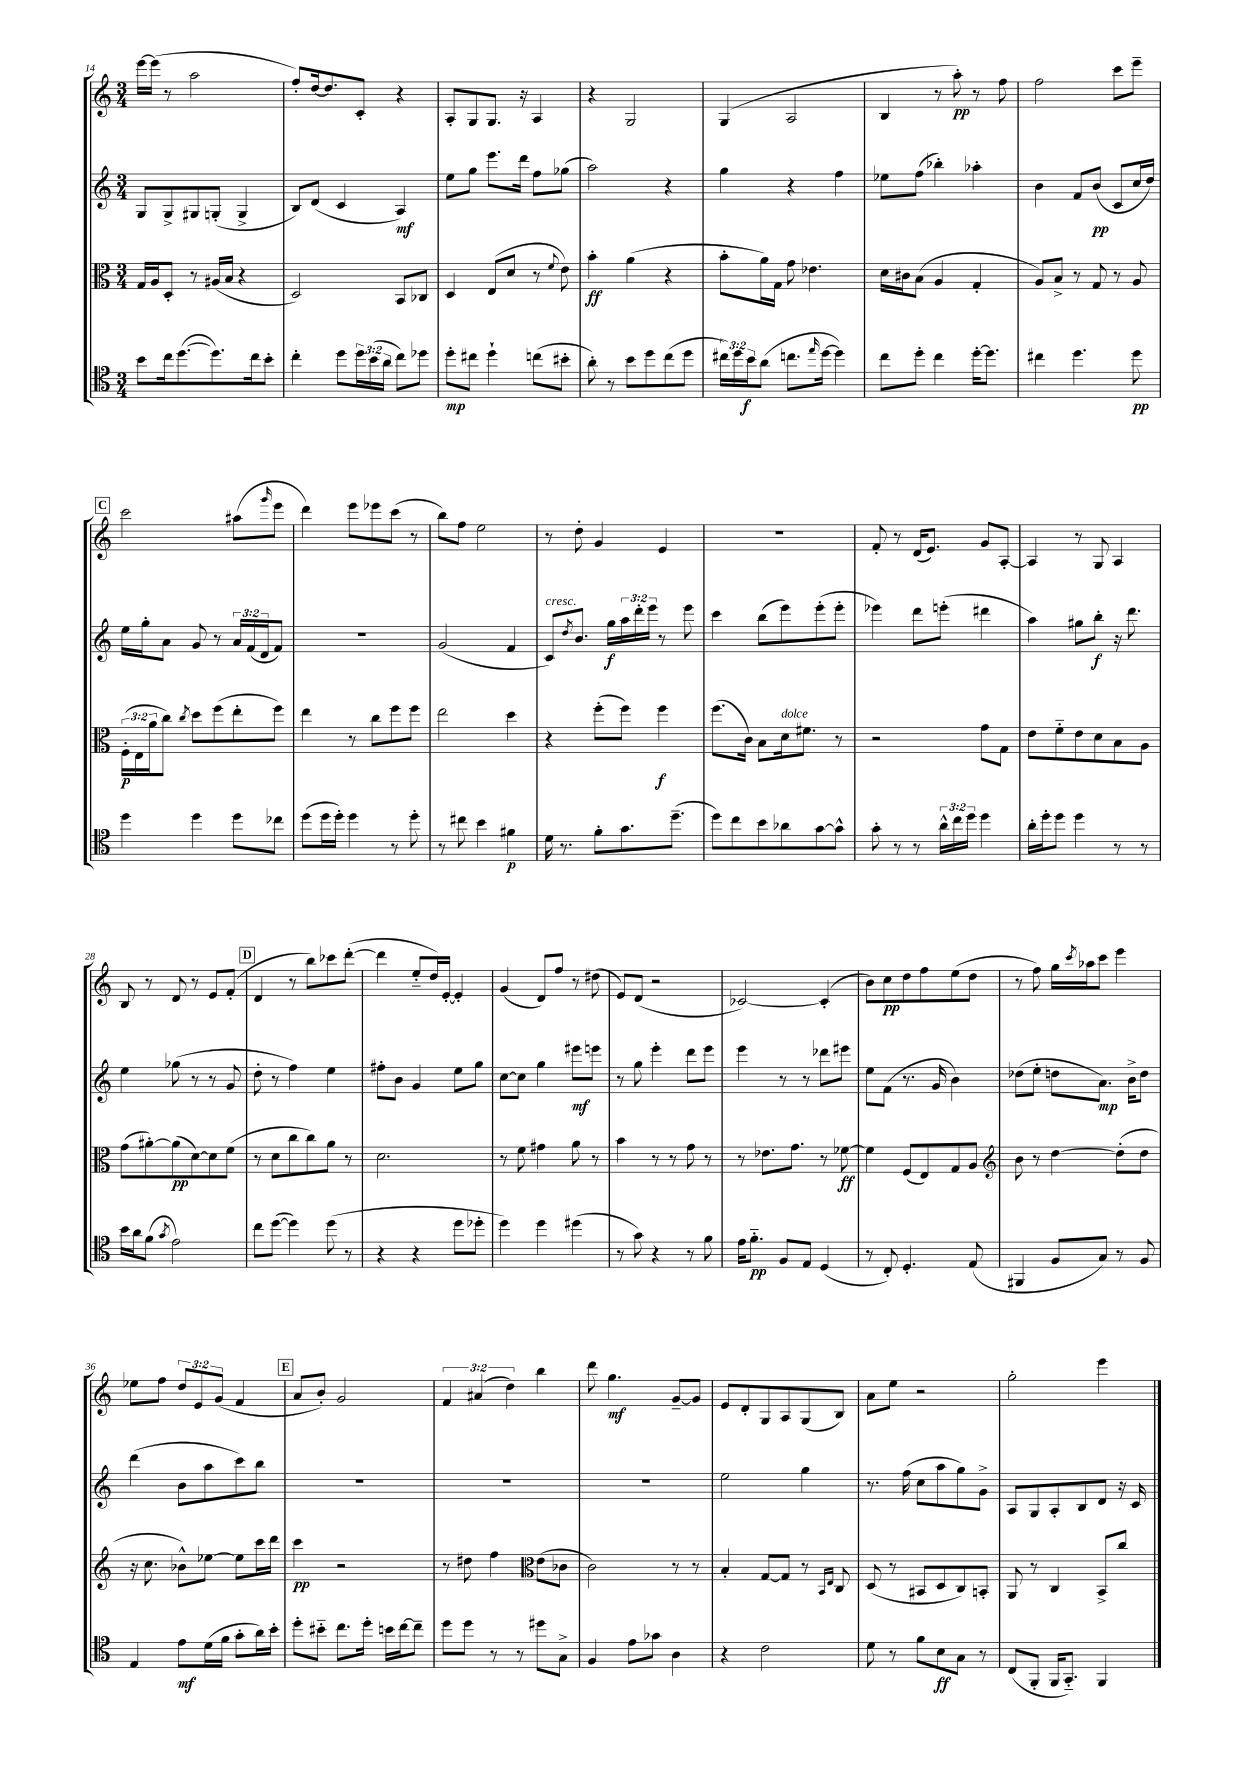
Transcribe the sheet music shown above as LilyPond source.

<<
\new StaffGroup <<
\new Staff = "s0" {
    \clef treble \key c \major \numericTimeSignature \time 3/4 \override Staff.TupletNumber.text = #tuplet-number::calc-fraction-text
    e'''16~ e'''16( r8 a''2 |
    f''8-.) d''16~ d''8. c'8-. r4 |
    a8-. g8 g8. r16 a4 |
    r4 g2 |
    g4( a2 |
    b4 r8 a''8-.\pp) r8 f''8 |
    f''2 c'''8 e'''8-- |
    \mark \markup { \box "C" } c'''2 ais''8( \grace { g'''16 } e'''8 |
    d'''4) e'''8 ees'''8 c'''8( r8 |
    b''8) f''8 e''2 |
    r8 d''8-. g'4 e'4 |
    R2. |
    f'8-. r8 d'16( e'8.) g'8 a8~-. |
    a4 r8 g8 a4 |
    b8 r8 d'8 r8 e'8 f'8-.( |
    \mark \markup { \box "D" } d'4 r8 b''8) ces'''8 d'''8~-.( |
    d'''4 e''8-_ d''16) e'16~-. e'4-. |
    g'4( d'8) f''8 r8 dis''8( |
    e'8) d'8( r2 |
    ces'2~) ces'4-.( |
    b'8) c''8\pp d''8 f''8 e''8( d''8 |
    r8 f''8) g''16 \acciaccatura { c'''8 } aes''16 c'''8 e'''4 |
    ees''8 f''8 \tuplet 3/2 { d''8 e'8 g'8( } f'4 |
    \mark \markup { \box "E" } a'8 b'8-.) g'2 |
    \tuplet 3/2 { f'4 ais'4( d''4) } b''4 |
    d'''8 g''4.\mf g'8~-- g'8 |
    e'8 d'8-. g8 a8 g8( b8) |
    a'8 e''8 r2 |
    g''2-. e'''4 \bar "|." |
}
\new Staff = "s1" {
    \clef treble \key c \major \numericTimeSignature \time 3/4 \override Staff.TupletNumber.text = #tuplet-number::calc-fraction-text
    g8 g8-> gis8 g8-.( g4-> |
    b8) d'8( c'4 a4\mf) |
    e''8 g''8 e'''8. d'''16 f''8 ges''8( |
    a''2) r4 |
    g''4 r4 f''4 |
    ees''8 f''8( bes''4-.) aes''4-. |
    b'4 f'8 b'8\pp( c'8 c''16 d''16) |
    \mark \markup { \box "C" } e''16 g''16-. a'8 g'8 r8 \tuplet 3/2 { a'16 f'16( d'16 } f'8) |
    R2. |
    g'2( f'4 |
    c'8^\markup { \italic "cresc." }) \acciaccatura { d''8 } b'8. g''16\f \tuplet 3/2 { a''16 d'''16-. e'''16 } r8 e'''8 |
    c'''4 b''8( e'''8) e'''8-.( e'''8-. |
    ees'''4) d'''8 e'''8-.( dis'''4 |
    a''4) gis''8 b''8-.\f r16 d'''8. |
    e''4 ges''8( r8 r8 g'8 |
    \mark \markup { \box "D" } d''8-. r8 f''4) e''4 |
    fis''8-. b'8 g'4 e''8 g''8 |
    c''8~ c''8 g''4 eis'''8\mf e'''8 |
    r8 g''8 e'''4-. d'''8 e'''8 |
    e'''4 r8 r8 des'''8 eis'''8 |
    e''8 f'8( r8. g'16 b'4) |
    des''8( e''8-. d''8 a'8.\mp) b'16-> d''8 |
    d'''4( b'8 a''8 c'''8) b''8 |
    \mark \markup { \box "E" } R2. |
    R2. |
    R2. |
    e''2 g''4 |
    r8. f''16( c''8 a''8 g''8) g'8-> |
    a8 g8 a8-. b8 d'8 r16 c'16 \bar "|." |
}
\new Staff = "s2" {
    \clef alto \key c \major \numericTimeSignature \time 3/4 \override Staff.TupletNumber.text = #tuplet-number::calc-fraction-text
    g16 a16 d8-. r8 ais16( b16 r4 |
    d2) b,8 ces8 |
    d4 e8( d'8 r8 \appoggiatura { f'8 } e'8) |
    b'4-.\ff a'4( r4 |
    b'8-. a'16) g16 g'8 ees'4. |
    d'16 cis'16 b8( a4 g4-. |
    a8) b8-> r8 g8 r8 a8 |
    \mark \markup { \box "C" } \tuplet 3/2 { f16-.\p( e16 a'16 } c''8) \acciaccatura { c''8 } d''8 f''8( e''8-. f''8) |
    e''4 r8 c''8 f''8 f''8 |
    e''2 d''4 |
    r4 f''8-.( f''8) f''4\f |
    f''8.( c'16) b8 d'16^\markup { \italic "dolce" } fis'8. r8 |
    r2 g'8 g8 |
    e'8 f'8-_ e'8 d'8 b8 a8 |
    g'8( ais'8~-.) ais'8\pp( d'8~) d'8 f'8( |
    \mark \markup { \box "D" } r8 d'8 c''8 c''8) a'8 r8 |
    d'2. |
    r8 f'8 gis'4 a'8 r8 |
    b'4 r8 r8 g'8 r8 |
    r8 ees'8. g'8. r8 fes'8~\ff |
    fes'4 f8( e8) g8 a8 |
    \clef treble b'8 r8 d''4~ d''8-.( d''8 |
    r16 c''8. bes'8-^) ees''8~ ees''8 c'''16 d'''16 |
    \mark \markup { \box "E" } c'''4\pp r2 |
    r8 dis''8 f''4 \clef alto e'8( ces'8 |
    c'2) r8 r8 |
    b4-. g8~ g8 r8 \grace { b,16 e16 } c8 |
    d8( r8 bis,8 d8 c8) b,8-. |
    a,8 r8 c4 b,8-> c''8 \bar "|." |
}
\new Staff = "s3" {
    \clef tenor \key c \major \numericTimeSignature \time 3/4 \override Staff.TupletNumber.text = #tuplet-number::calc-fraction-text
    b'8 c''16 d''8.~( d''8.) c''16 b'8-. |
    c''4-. d''8 \tuplet 3/2 { d''16 b'16( a'16 } c''8) des''8 |
    d''8-.\mp cis''8 d''4-! c''8( bis'8-. |
    a'8-.) r8 b'8 d''8 c''8( d''8 |
    \tuplet 3/2 { cis''16) d''16 b'16\f } a'8( c''8. \grace { e''16 } d''16~ d''4) |
    c''8 d''8-. c''4 d''16~-. d''8. |
    cis''4 d''4. d''8\pp |
    \mark \markup { \box "C" } d''4 d''4 d''8 ces''8 |
    d''8( d''16 d''16-.) d''4 r8 d''8-. |
    r8 cis''8 b'4 fis'4\p |
    d'16 r8. f'8-. g'8. d''8.--( |
    d''8) c''8 b'8 aes'8 g'8~ g'8-^ |
    g'8-. r8 r8 \tuplet 3/2 { a'16-^ c''16 d''16 } d''4 |
    a'16-. d''16-. d''8 d''4 r8 r8 |
    b'16 a'16 f'8( \acciaccatura { g'8 } e'2) |
    \mark \markup { \box "D" } c''8 d''8~( d''4) d''8( r8 |
    r4 r4 d''8 des''8-. |
    d''4) d''4 dis''4( |
    r8 g'8) r4 r8 f'8 |
    e'16 f'8.-_\pp f8 e8 d4( |
    r8 c8-.) d4.-. e8( |
    fis,4 f8 g8) r8 f8 |
    e4 e'8\mf d'16( f'16 g'8-. a'16) b'16-. |
    \mark \markup { \box "E" } d''8-. bis'8-_ c''8. d''16-. b'16 c''16~ c''8-- |
    d''8 d''8 r8 r8 dis''8 g8-> |
    f4 e'8 ges'8 a4 |
    r4 c'2 |
    d'8 r8 f'8 b8\ff g8 r8 |
    c8( f,8-. f,16 g,8.-_) f,4 \bar "|." |
}
>>
>>
\layout { \context { \Score currentBarNumber = #14 } }
